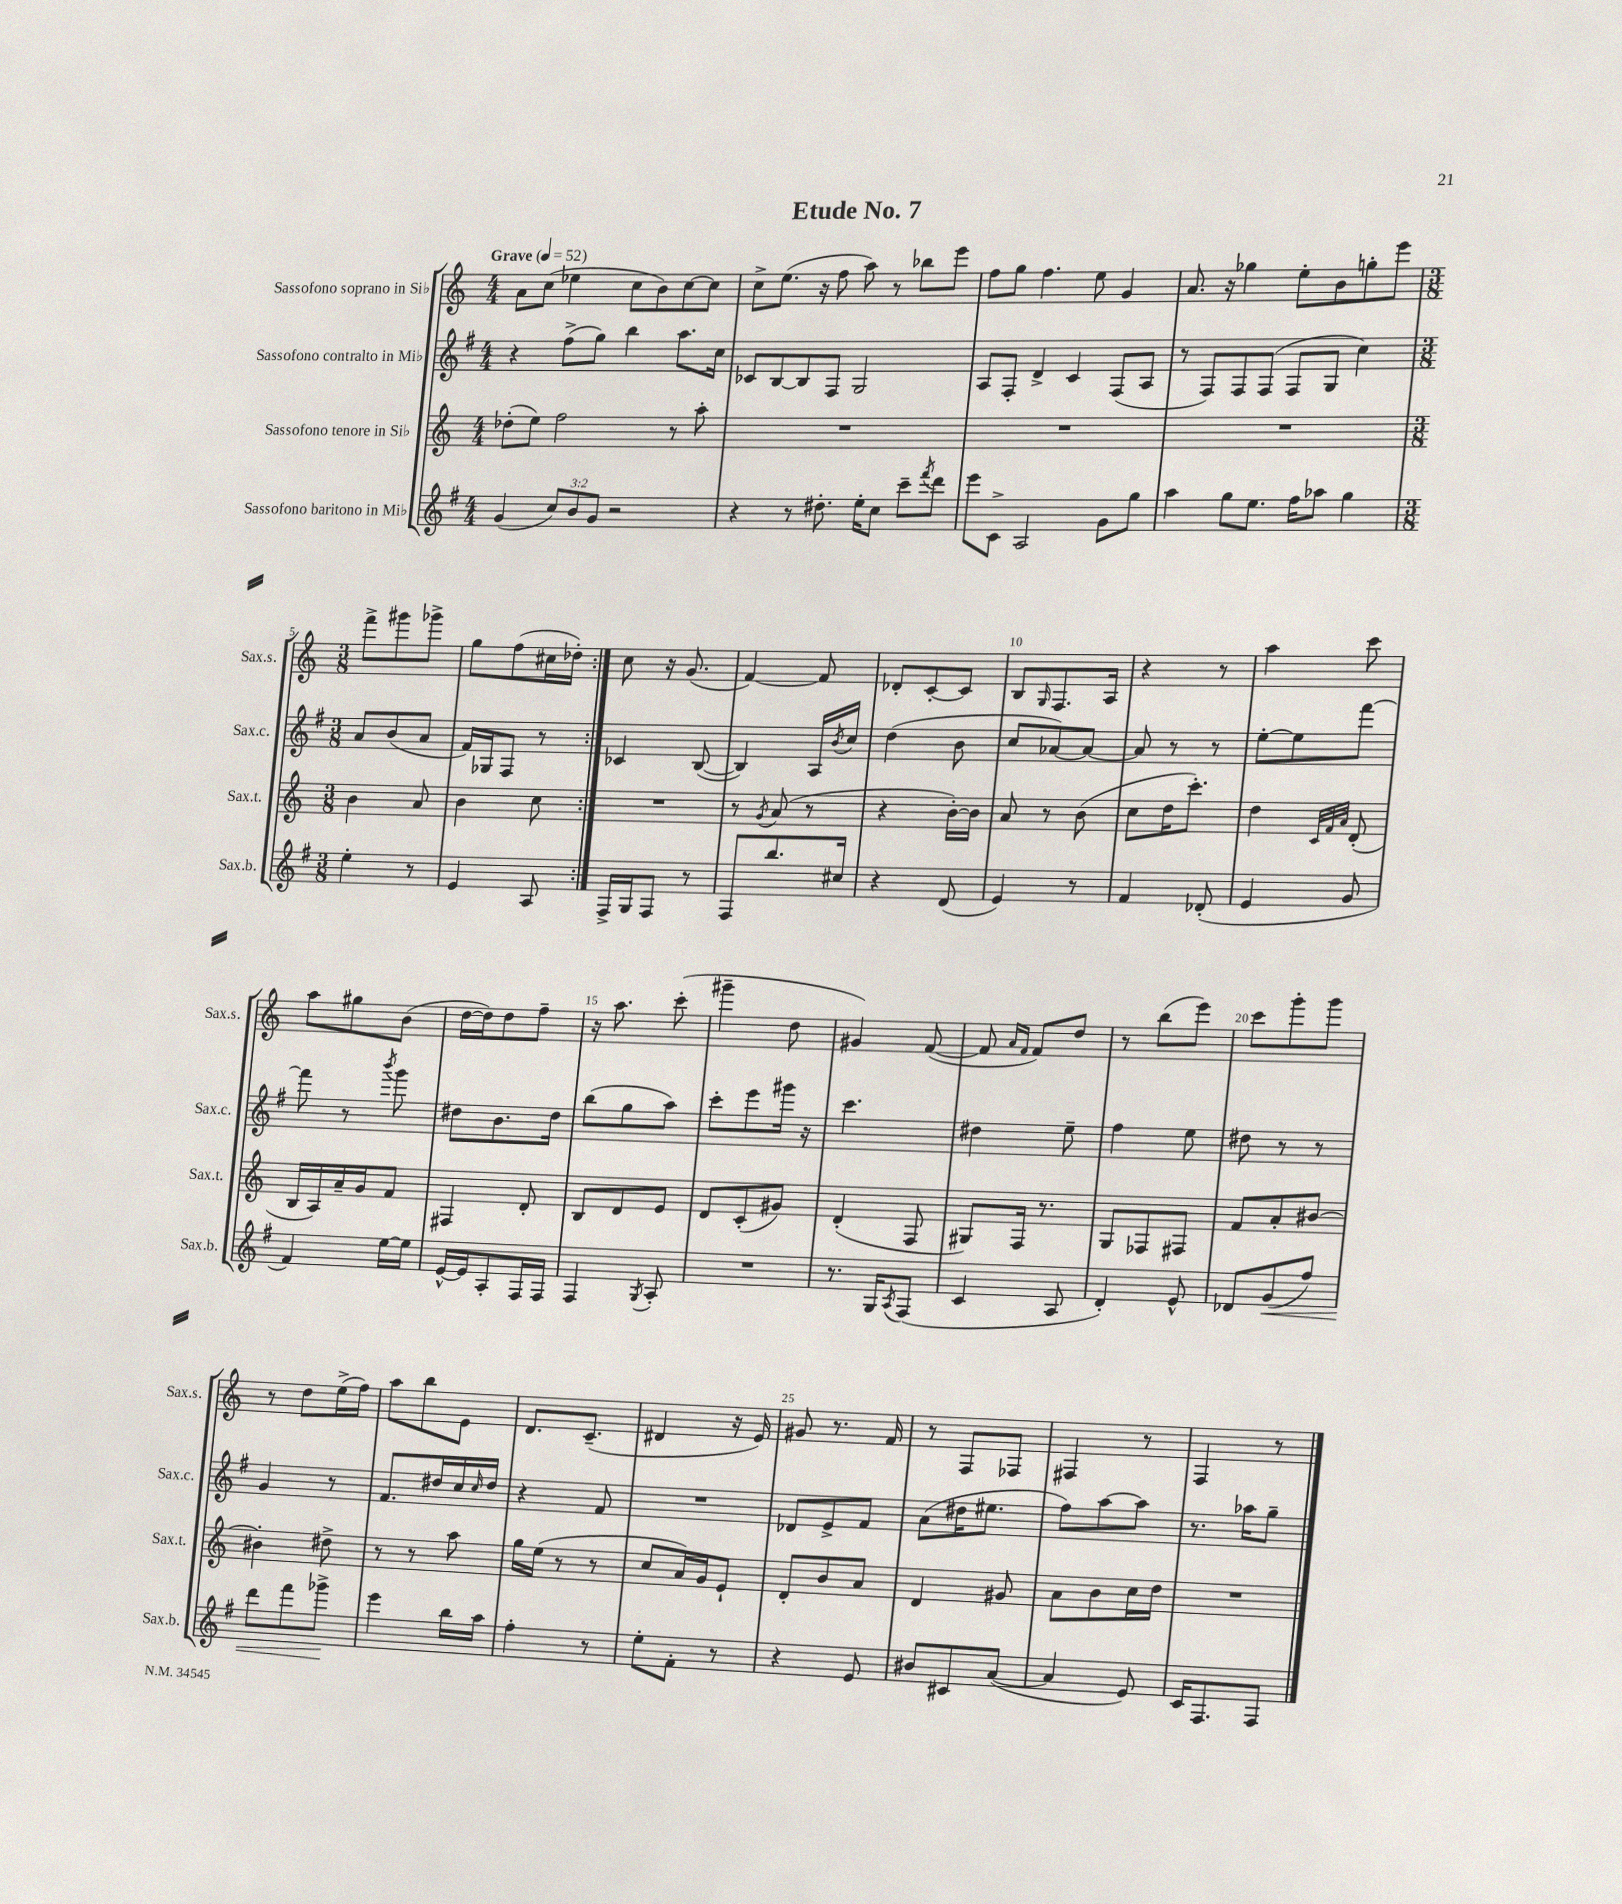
\header { title = "Etude No. 7" }
<<
\new StaffGroup <<
\new Staff = "s0" \with { instrumentName = "Sassofono soprano in Sib" shortInstrumentName = "Sax.s." } {
    \clef treble \key c \major \numericTimeSignature \time 4/4 \tempo "Grave" 4 = 52
    \repeat volta 2 { a'8 c''8( ees''4 c''8 b'8) c''8~ c''8 |
    c''8-> e''8.( r16 f''8 a''8) r8 bes''8 e'''8 |
    f''8 g''8 f''4. e''8 g'4 |
    a'8. r16 ges''4 e''8-. b'8 g''8-. e'''8 |
    \numericTimeSignature \time 3/8 f'''8-> gis'''8 ges'''8-> |
    g''8 f''8( cis''16 des''16-.) | }
    c''8 r16 g'8.( |
    f'4~) f'8 |
    des'8-. c'8~-. c'8 |
    b8 \grace { g16 } f8. a16 |
    r4 r8 |
    a''4 c'''8 |
    a''8 gis''8 b'8( |
    d''16~ d''16) d''8 f''8-- |
    r16 a''8. c'''8-.( |
    gis'''4-- d''8 |
    gis'4) f'8~( |
    f'8 \grace { a'16 f'16 } f'8) d''8 |
    r8 b''8( e'''8) |
    c'''8 g'''8-. g'''8 |
    r8 d''8 e''16->( f''16) |
    a''8 b''8 e'8 |
    d'8. c'8.--( |
    dis'4 r16 e'16) |
    gis'8 r8. f'16 |
    r8 f8 fes8 |
    fis4 r8 |
    f4 r8 \bar "|." |
}
\new Staff = "s1" \with { instrumentName = "Sassofono contralto in Mib" shortInstrumentName = "Sax.c." } {
    \clef treble \key g \major \numericTimeSignature \time 4/4
    \repeat volta 2 { r4 fis''8->( g''8) b''4 a''8. c''16 |
    ces'8 b8~ b8 fis8 g2 |
    a8 fis8-. d'4-> c'4 fis8( a8 |
    r8 fis8) fis8 fis8( fis8 g8 c''4) |
    \numericTimeSignature \time 3/8 a'8 b'8( a'8 |
    fis'16) ges16 fis8 r8 | }
    ces'4 b8~( |
    b4) a16 \acciaccatura { b'8 } c''16 |
    d''4( b'8 |
    c''8 aes'8~) aes'8~ |
    aes'8 r8 r8 |
    e''8~-. e''8 fis'''8~ |
    fis'''8 r8 \acciaccatura { b'''8 } g'''8 |
    dis''8 b'8. dis''16 |
    b''8( g''8 a''8) |
    c'''8-. e'''8 gis'''16 r16 |
    c'''4. |
    dis''4 e''8-- |
    fis''4 e''8 |
    dis''8 r8 r8 |
    g'4 r8 |
    fis'8. dis''16 c''16 \grace { c''16 } dis''16 |
    r4 fis'8 |
    R4. |
    des'8 e'8-> fis'8 |
    a'8( dis''16 eis''8. |
    fis''8) a''8~ a''8 |
    r8. aes''16 g''8-- \bar "|." |
}
\new Staff = "s2" \with { instrumentName = "Sassofono tenore in Sib" shortInstrumentName = "Sax.t." } {
    \clef treble \key c \major \numericTimeSignature \time 4/4
    \repeat volta 2 { des''8-.( e''8) f''2 r8 a''8-. |
    R1 |
    R1 |
    R1 |
    \numericTimeSignature \time 3/8 b'4 a'8 |
    b'4 c''8 | }
    R4. |
    r8 \acciaccatura { g'8 } a'8( r8 |
    r4 b'16~-.) b'16 |
    a'8 r8 b'8( |
    c''8 d''16 c'''8.-.) |
    d''4 \grace { c'32 f'32 a'32 } d'8-.( |
    b16 a16) a'16-- g'16 f'8 |
    fis4 d'8-. |
    b8 d'8 e'8 |
    d'8 c'8-.( gis'8) |
    d'4-.( f8 |
    gis8) f16 r8. |
    g8 fes8 fis8 |
    f'8 a'8-. bis'8~ |
    bis'4-. dis''8-> |
    r8 r8 a''8 |
    g''16 e''16( r8 r8 |
    c''8 a'16) g'16 e'8-! |
    d'8-. b'8 a'8 |
    d'4 gis'8 |
    a'8 b'8 c''16 d''16 |
    R4. \bar "|." |
}
\new Staff = "s3" \with { instrumentName = "Sassofono baritono in Mib" shortInstrumentName = "Sax.b." } {
    \clef treble \key g \major \numericTimeSignature \time 4/4 \override Staff.TupletNumber.text = #tuplet-number::calc-fraction-text
    \repeat volta 2 { g'4( \tuplet 3/2 { c''8) b'8 g'8 } r2 |
    r4 r8 dis''8.-. e''16-. c''8 c'''8-- \acciaccatura { fis'''8 } d'''8 |
    e'''8 c'8-> a2 g'8 g''8 |
    a''4 g''8 e''8. fis''16 aes''8 g''4 |
    \numericTimeSignature \time 3/8 e''4-. r8 |
    e'4 a8 | }
    fis16-> g16 fis8 r8 |
    fis8 b''8. cis''16 |
    r4 d'8( |
    e'4) r8 |
    fis'4 des'8-.( |
    e'4 g'8 |
    fis'4) e''16~ e''16 |
    e'16~-^ e'16 a8-. fis16 fis16 |
    fis4 \acciaccatura { g8 } a8-. |
    R4. |
    r8. g16 \acciaccatura { a8 } fis8( |
    c'4 a8 |
    d'4-.) e'8-^ |
    des'8 g'8\<( fis''8) |
    d'''8 fis'''8 ges'''8->\! |
    e'''4 b''16 a''16 |
    fis''4-. r8 |
    e''8-. fis'8-. r8 |
    r4 e'8 |
    bis'8 cis'8 a'8~( |
    a'4 e'8) |
    c'16 fis8. fis8 \bar "|." |
}
>>
>>
\layout { \context { \Score \override BarNumber.break-visibility = ##(#f #t #t) barNumberVisibility = #(every-nth-bar-number-visible 5) } }
